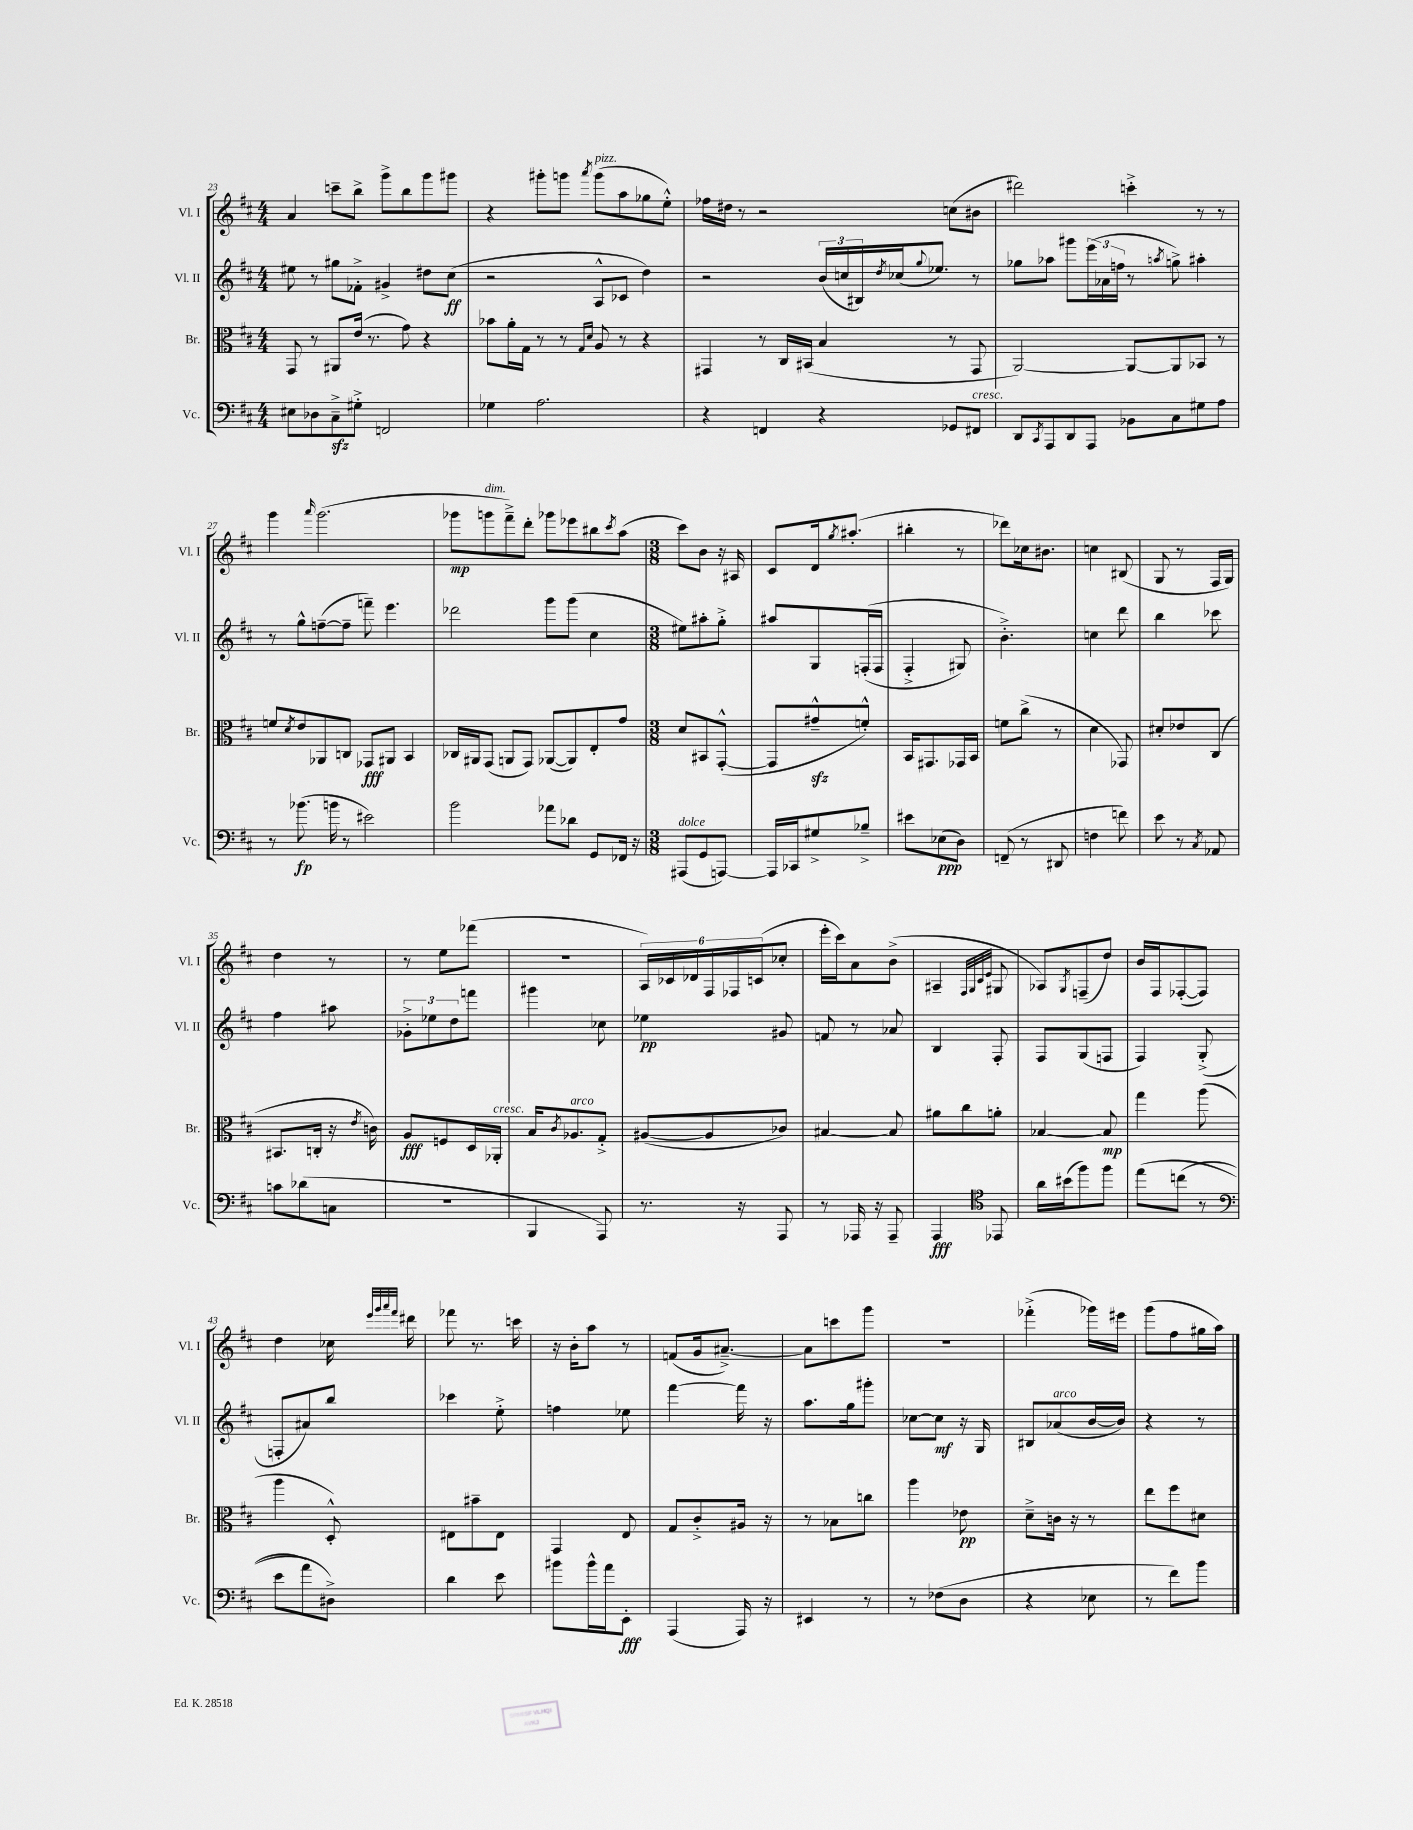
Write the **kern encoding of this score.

**kern	**kern	**kern	**kern
*staff4	*staff3	*staff2	*staff1
*clefF4	*clefC3	*clefG2	*clefG2
*k[f#c#]	*k[f#c#]	*k[f#c#]	*k[f#c#]
*M4/4	*M4/4	*M4/4	*M4/4
8E#\L	8GG/	8ee#\	4a/
8D-\	8r	8r	.
8C#~^\	8AA#/L	8gg#\L	8ccc~\L
8G#'^\J	(16e/Jk	8f-'^\J	8bb^\J
.	8.r	.	.
2FF/	.	4g#^/	8ggg^\L
.	8g\)	.	8bb\
.	4r	8dd#\L	8ggg\
.	.	(8cc#\J	8ggg#\J
=	=	=	=
4G-\	8b-\L	2r	4r
.	16a'\L	.	.
.	16G\JJ	.	.
2.A\	8r	.	8ggg#'\L
.	8r	.	8ggg\J
.	16qqG/LL	.	.
.	16qqd/JJ	.	8qaaa/
.	8A/	8A^^/L	(8ggg\L
.	8r	8c-/J	8aa\
.	4r	4dd\)	8gg-\
.	.	.	8ee'^^\J)
=	=	=	=
4r	4GG#/	2r	16ff-\LL
.	.	.	16dd#\JJ
.	.	.	8r
4FF/	8r	.	2r
.	16C#/LL	.	.
.	(16BB#/JJ	.	.
4r	4B/	(24b/LL	.
.	.	24cc/	.
.	.	24B#/)	.
.	.	8qdd/	.
.	.	(16cc-/J	.
.	.	8qqgg/	.
.	.	8.ee-/J)	.
8GG-/L	8r	.	(8cc\L
8FF#/J	8GG#/	8r	8b#\J
=	=	=	=
8DD/L	[2AA/)	8gg-\L	2ddd#\)
8qCC#/	.	.	.
8AAA/	.	8aa-\J	.
8DD/	.	8ggg#\L	.
8AAA/J	.	(24eee\L	.
.	.	24a-\	.
.	.	24ff\JJ	.
8BB-\L	8AA/_L	8r	4ccc'^\
.	.	8qaa/	.
8C#\	8AA/]	8gg^\)	.
8G#\	8BB-/J	4aa#'\	8r
8A\J	8r	.	8r
=	=	=	=
8r	8f/L	8r	4ggg\
.	8qd/	.	.
(8.b-\	8e/	8gg^^\L	.
.	.	.	16qqaaa/
.	8AA-/	([8ff~\	(2.ggg\
16b\	.	.	.
8r	8C/J	8ff~\]J	.
2e#\)	8GG-/L	8fff~\)	.
.	8AA#/J	4.eee\	.
.	4BB/	.	.
=	=	=	=
2b\	16C-/LL	2ddd-\	8ggg-\L
.	16AA#/J	.	.
.	(8GG/J	.	8ggg\
.	8AA/L	.	8fff#~^\)
.	8GG/J)	.	8ddd'\J
8a-\L	([8AA-/L	8ggg\L	8ggg-\L
8d-\J	8AA-/])	(8ggg\J	8eee-\
8GG/L	8E'/	4cc#\	8bb#\
.	.	.	8qccc#/
16FF-/Jk	8g/J	.	(8aa\J
16r	.	.	.
=	=	=	=
*M3/8	*M3/8	*M3/8	*M3/8
(8AAA#/L	8d/L	8ee#\L)	8ccc#\L)
8GG/	8BB#/	8aa#'\	8b\J
[8AAA/J)	([8GG'^^/J	8gg'^\J	16r
.	.	.	16A#/
=	=	=	=
16AAA/]LL	8GG/]L	8aa#/L	8c#/L
16CC-/J	.	.	.
8G#^/	8g#~^^/	8G/	16d/k
.	.	.	8qgg/
.	.	.	(8.aa#'/J
8B-~^/J	8f'^^/J)	&((16F'/L	.
.	.	16F/JJ	.
=	=	=	=
8e#\L	16BB/LK	4F#'^/	4bb#'\
.	8.GG#/	.	.
(8E-\	.	.	.
8D\J)	16GG-/L	8G#/)	8r
.	16BB/JJ	.	.
=	=	=	=
(8FF~/	8f\L	4.b'^\&)	8ddd-\L)
8r	(8cc#^\J	.	16cc-\k
.	.	.	8.b#\J
8DD#/	8r	.	.
=	=	=	=
4F\	4d\	4cc\	4cc\
8f\)	8GG-/)	8ddd\	(8B#/
=	=	=	=
8e\	8d#'/L	4bb\	8G/
8r	8e-/	.	8r
8qC#/	.	.	.
8AA-/	(8C#/J	8ccc-\	16F#/LL
.	.	.	16G/JJ)
=	=	=	=
8c\L	8.BB#/L	4ff#\	4dd\
(8d-\	.	.	.
.	16C'/Jk	.	.
8C\J	16r	8aa#\	8r
.	8qe/	.	.
.	16c\)	.	.
=	=	=	=
4.r	8A/L	12g-'^\L	8r
.	.	12ee-\	.
.	8F/	.	8ee\L
.	.	12dd\	.
.	16D/L	8fff\J	(8fff-\J
.	16AA-'/JJ	.	.
=	=	=	=
4BBB/	16B/LK	4ggg#\	4.r
.	8qc#/	.	.
.	8.A-/	.	.
8AAA/)	8G'^/J	8cc-\	.
=	=	=	=
8.r	([8A#/L	4ee-\	24A/LL)
.	.	.	24c-/
.	.	.	24d-/
.	8A#/]	.	24F#/
.	.	.	24F-/
16r	.	.	.
.	.	.	(24c/J
8AAA/	8c-/J)	8g#/	8cc-'/J
=	=	=	=
8r	[4B#/	8f/	16eee'\LL
.	.	.	16ccc#\J)
16AAA-/	.	8r	8a\
16r	.	.	.
8AAA-~/	8B#/]	8a-/	(8b^\J
=	=	=	=
4AAA/	8a#\L	4B/	4A#~/
.	8cc#\	.	.
*clefC4	*	*	*
.	.	.	32qqF#/LLL
.	.	.	32qqG/
.	.	.	32qqc#/
.	.	.	32qqe/JJJ
8EE-/	8a'\J	8F#'/	8G#/
=	=	=	=
16a\LL	[4B-/	8F#/L	8A-/L)
(16b#\J	.	.	.
.	.	.	8qG/
8ff#\)	.	(8G/	(8F~/
8ff#\J	8B-/]	8F/J	8dd/J)
=	=	=	=
&(8ee\L	4gg\	4F#/)	16b/LL
.	.	.	16F#/J
(8cc\J	.	.	([8F-'/
8r	(8aa\	(8G'^/	8F-/]J)
=	=	=	=
*clefF4	*	*	*
8e\L	4aa\	8F'/L	4dd\
8a\)	.	8a#/)	.
8D#^\J&)	8D'^^/)	8bb/J	16cc-\
.	.	.	32qqeee/LLL
.	.	.	32qqggg/
.	.	.	32qqaaa/
.	.	.	32qqfff#/JJJ
.	.	.	16ddd#\
=	=	=	=
4d\	8E#\L	4ccc-\	8fff-\
.	8b#~\	.	8.r
8e\	8E#\J	8ee'^\	.
.	.	.	16ccc\
=	=	=	=
8b#\L	4GG/	4ff\	16r
.	.	.	16b'\LK
16b#^^\L	.	.	8aa\J
16a\J	.	.	.
8EE'\J	8E/	8ee-\	8r
=	=	=	=
(4AAA/	8G/L	[4fff#\	(8f/L
.	8c#'^/	.	16g/k
.	.	.	[8.a#~^/J)
16AAA/)	16A#/Jk	16fff#\]	.
16r	16r	16r	.
=	=	=	=
4EE#/	8r	8.aa\L	8a#\]L
.	8B-\L	.	8ccc\
.	.	16gg\k	.
8r	8cc\J	8ggg#'\J	8ggg\J
=	=	=	=
8r	4aa\	[8cc-\L	4.r
(8F-\L	.	8cc-\]J	.
8D\J	8e-\	16r	.
.	.	16G/	.
=	=	=	=
4r	8d~^\L	8B#/L	(4fff-'^\
.	16c\Jk	(8a-/	.
.	16r	.	.
8E-\	8r	[16b/L	16ggg-\LL)
.	.	16b/]JJ)	16eee#\JJ
=	=	=	=
8r	8ee\L	4r	(8ggg\L
8f#\L)	8ff#\	.	8ff#\
8b\J	8d#\J	8r	16gg#\L
.	.	.	16aa\JJ)
==	==	==	==
*-	*-	*-	*-
